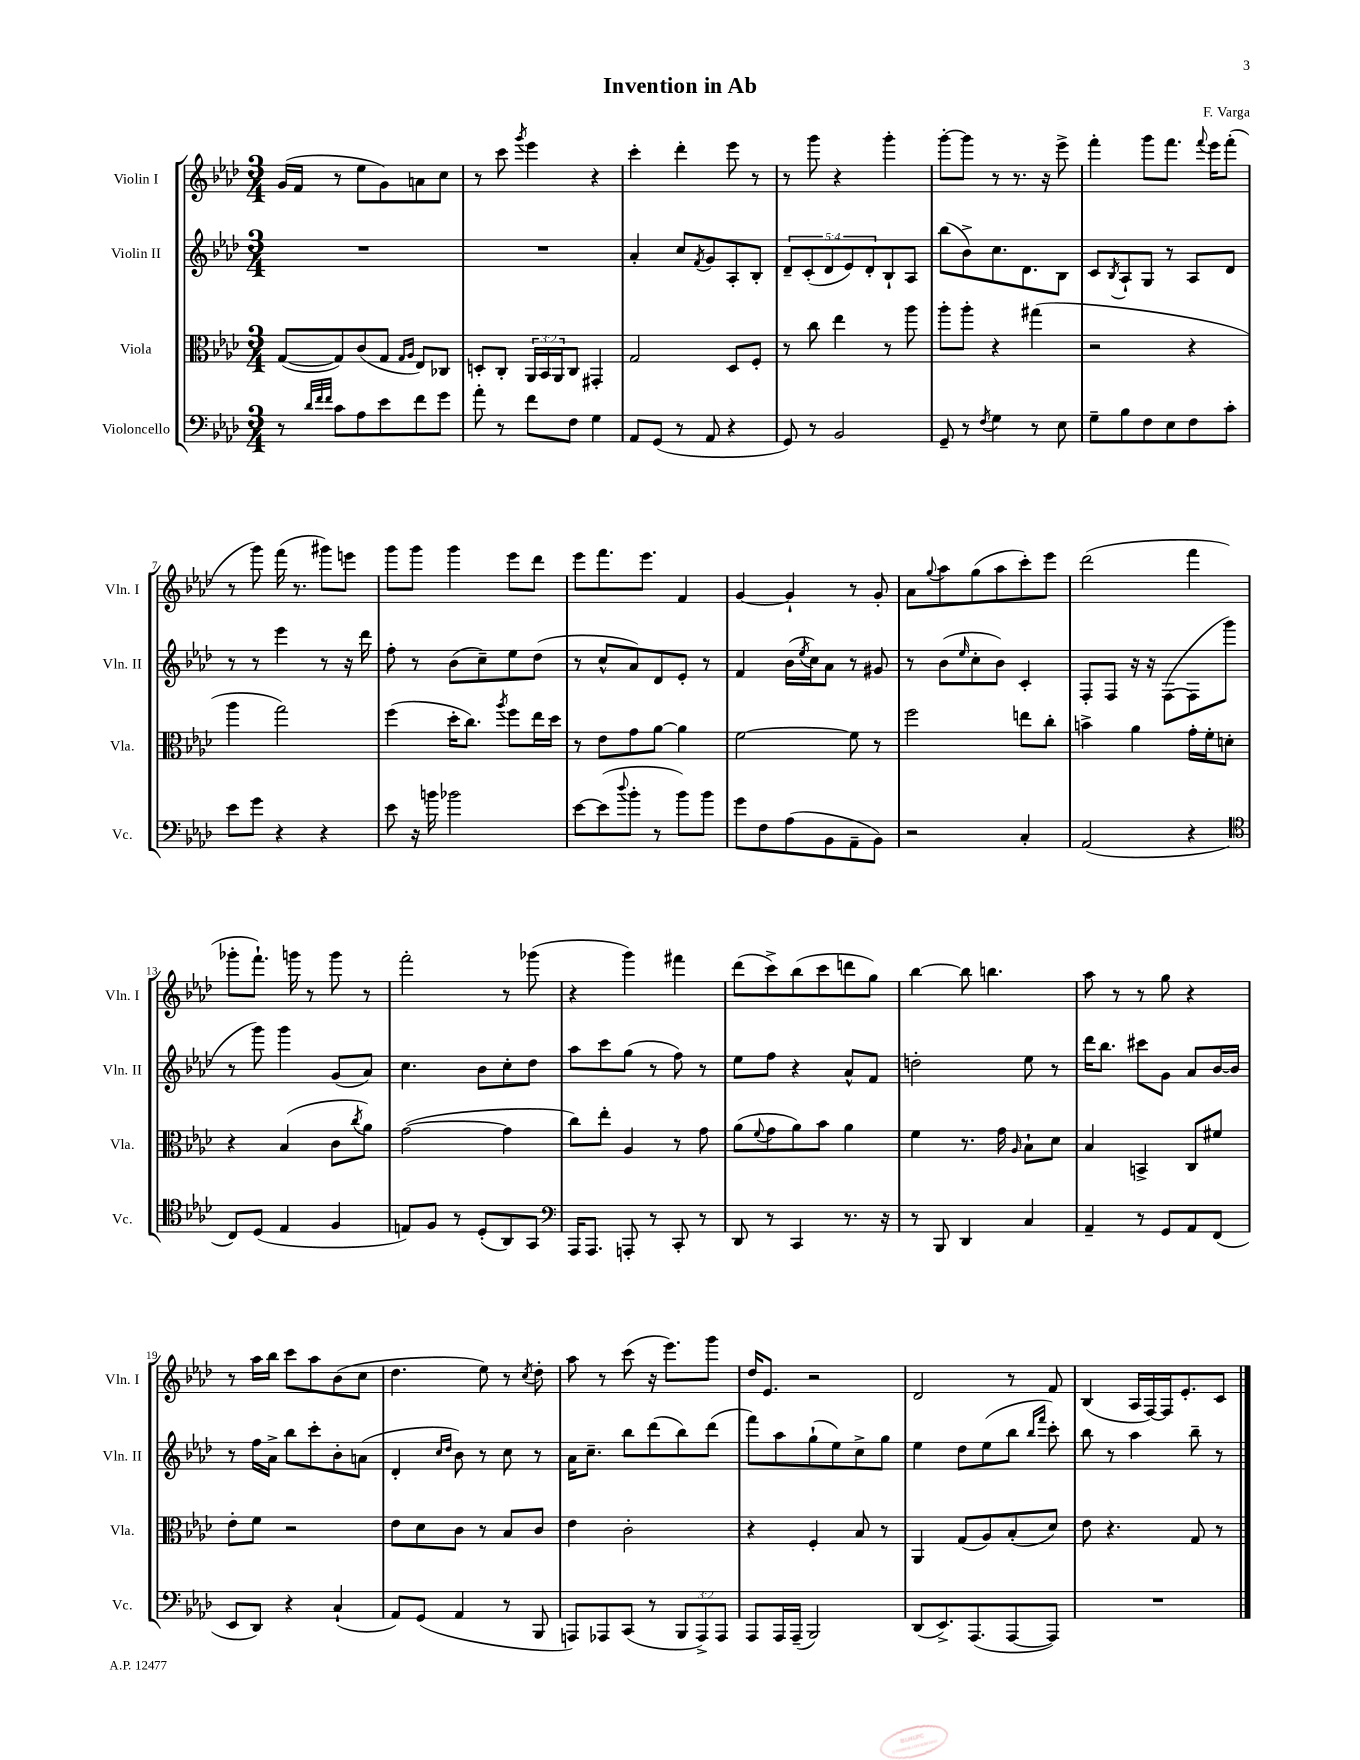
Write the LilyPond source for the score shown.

\header { title = "Invention in Ab" composer = "F. Varga" }
<<
\new StaffGroup <<
\new Staff = "s0" \with { instrumentName = "Violin I" shortInstrumentName = "Vln. I" } {
    \clef treble \key aes \major \numericTimeSignature \time 3/4
    g'16( f'16 r8 ees''8 g'8) a'8 c''8 |
    r8 c'''8 \acciaccatura { g'''8 } ees'''4 r4 |
    c'''4-. des'''4-. ees'''8 r8 |
    r8 g'''8 r4 g'''4-. |
    g'''8~-. g'''8 r8 r8. r16 ees'''8-> |
    f'''4-. g'''8 f'''8. \appoggiatura { f'''8 } ees'''16 f'''8-.( |
    r8 g'''8) f'''16( r8. gis'''8) e'''8 |
    g'''8 g'''8 g'''4 ees'''8 des'''8 |
    ees'''8 f'''8. ees'''8. f'4 |
    g'4~ g'4-! r8 g'8-. |
    aes'8 \appoggiatura { g''8 } aes''8 g''8( aes''8 c'''8-.) ees'''8 |
    des'''2( f'''4 |
    ges'''8-. f'''8.-!) g'''16 r8 g'''8 r8 |
    f'''2-. r8 ges'''8( |
    r4 g'''4) fis'''4 |
    des'''8( c'''8->) bes''8( c'''8 d'''8 g''8) |
    bes''4~ bes''8 b''4. |
    aes''8 r8 r8 g''8 r4 |
    r8 aes''16 bes''16 c'''8 aes''8 bes'8( c''8 |
    des''4. ees''8) r8 \acciaccatura { c''8 } des''8-. |
    aes''8 r8 c'''8( r16 ees'''8.) g'''8 |
    des''16 ees'8. r2 |
    des'2 r8 f'8 |
    bes4( aes16 f16~) f16 ees'8.-. c'8 \bar "|." |
}
\new Staff = "s1" \with { instrumentName = "Violin II" shortInstrumentName = "Vln. II" } {
    \clef treble \key aes \major \numericTimeSignature \time 3/4 \override Staff.TupletNumber.text = #tuplet-number::calc-fraction-text
    R2. |
    R2. |
    aes'4-. c''8 \acciaccatura { f'8 } g'8 aes8-. bes8-. |
    \tuplet 5/4 { des'8-- c'8-.( des'8 ees'8) des'8-. } bes8-! aes8 |
    bes''8( bes'8->) c''8. des'8. bes8 |
    c'8 \acciaccatura { bes8 } aes8-! g8 r8 aes8 des'8 |
    r8 r8 ees'''4 r8 r16 des'''16 |
    f''8-. r8 bes'8( c''8--) ees''8 des''8( |
    r8 c''8-^ aes'8) des'8 ees'8-. r8 |
    f'4 bes'16( \acciaccatura { ees''8 } c''16) aes'8 r8 gis'8 |
    r8 bes'8( \grace { ees''16 } c''8-. bes'8) c'4-. |
    f8-. f8 r16 r16 f8~( f8 g'''8 |
    r8 g'''8) g'''4 g'8( aes'8) |
    c''4. bes'8 c''8-. des''8 |
    aes''8 c'''8 g''8( r8 f''8) r8 |
    ees''8 f''8 r4 aes'8-^ f'8 |
    d''2-. ees''8 r8 |
    des'''16 bes''8. cis'''8 g'8 aes'8 bes'16~ bes'16 |
    r8 f''16 aes'16-> bes''8 c'''8-. bes'8-. a'8( |
    des'4-. \grace { c''16 des''16 } bes'8) r8 c''8 r8 |
    aes'16 c''8.-- bes''8 des'''8( bes''8) des'''8( |
    f'''8) aes''8 g''8-!( ees''8) c''8-> g''8 |
    ees''4 des''8 ees''8( bes''8 \grace { bes''16 f'''16 } c'''8-.) |
    bes''8 r8 aes''4 bes''8-- r8 \bar "|." |
}
\new Staff = "s2" \with { instrumentName = "Viola" shortInstrumentName = "Vla." } {
    \clef alto \key aes \major \numericTimeSignature \time 3/4 \override Staff.TupletNumber.text = #tuplet-number::calc-fraction-text
    g8~( g8) c'8( g8 \grace { g16 aes16 } ees8) ces8 |
    d8-. c8-. \tuplet 3/2 { aes,16 bes,16 aes,16 } c8 gis,4-. |
    g2 des8 f8-. |
    r8 c''8 ees''4 r8 aes''8 |
    aes''8-. aes''8-. r4 gis''4( |
    r2 r4 |
    aes''4 g''2) |
    f''4( des''16-. c''8.) \acciaccatura { aes''8 } f''8 ees''16 des''16 |
    r8 ees'8 g'8 aes'8~ aes'4 |
    f'2~ f'8 r8 |
    f''2 e''8 c''8-. |
    b'4-> aes'4 g'16-. f'16-. d'8-. |
    r4 bes4( c'8 \acciaccatura { c''8 } aes'8) |
    g'2~( g'4 |
    c''8) ees''8-. aes4 r8 g'8 |
    aes'8( \appoggiatura { f'8 } g'8 aes'8) bes'8 aes'4 |
    f'4 r8. g'16 \grace { aes16 } bes8-! des'8 |
    bes4 b,4-> c8 fis'8 |
    ees'8-. f'8 r2 |
    ees'8 des'8 c'8 r8 bes8 c'8 |
    ees'4 c'2-. |
    r4 f4-. bes8 r8 |
    aes,4 g8( aes8) bes8-.( des'8) |
    ees'8 r4. g8 r8 \bar "|." |
}
\new Staff = "s3" \with { instrumentName = "Violoncello" shortInstrumentName = "Vc." } {
    \clef bass \key aes \major \numericTimeSignature \time 3/4 \override Staff.TupletNumber.text = #tuplet-number::calc-fraction-text
    r8 \grace { des'32 f'32 f'32 } c'8 aes8 ees'8 f'8 g'8 |
    aes'8-. r8 f'8 f8 g4 |
    aes,8 g,8( r8 aes,8 r4 |
    g,8) r8 bes,2 |
    g,8-- r8 \acciaccatura { f8 } g4 r8 ees8 |
    g8-- bes8 f8 ees8 f8 c'8-. |
    ees'8 g'8 r4 r4 |
    ees'8 r16 b'16 bes'2 |
    ees'8~ ees'8( \appoggiatura { des''8 } bes'8-. r8 bes'8) bes'8 |
    g'8 f8 aes8( bes,8 aes,8-- bes,8) |
    r2 c4-. |
    aes,2( r4 |
    \clef tenor c8) des8( ees4 f4 |
    e8) f8 r8 des8-.( aes,8) g,8 |
    \clef bass aes,,16 aes,,8. a,,8-. r8 c,8-. r8 |
    des,8 r8 c,4 r8. r16 |
    r8 bes,,8 des,4 c4 |
    aes,4-- r8 g,8 aes,8 f,8( |
    ees,8 des,8) r4 c4-!( |
    aes,8) g,8( aes,4 r8 bes,,8 |
    a,,8) aes,,8 c,8( r8 \tuplet 3/2 { bes,,8 aes,,8->) aes,,8 } |
    aes,,8 aes,,16 aes,,16--( bes,,2) |
    des,8( ees,8.->) aes,,8.( aes,,8~ aes,,8) |
    R2. \bar "|." |
}
>>
>>
